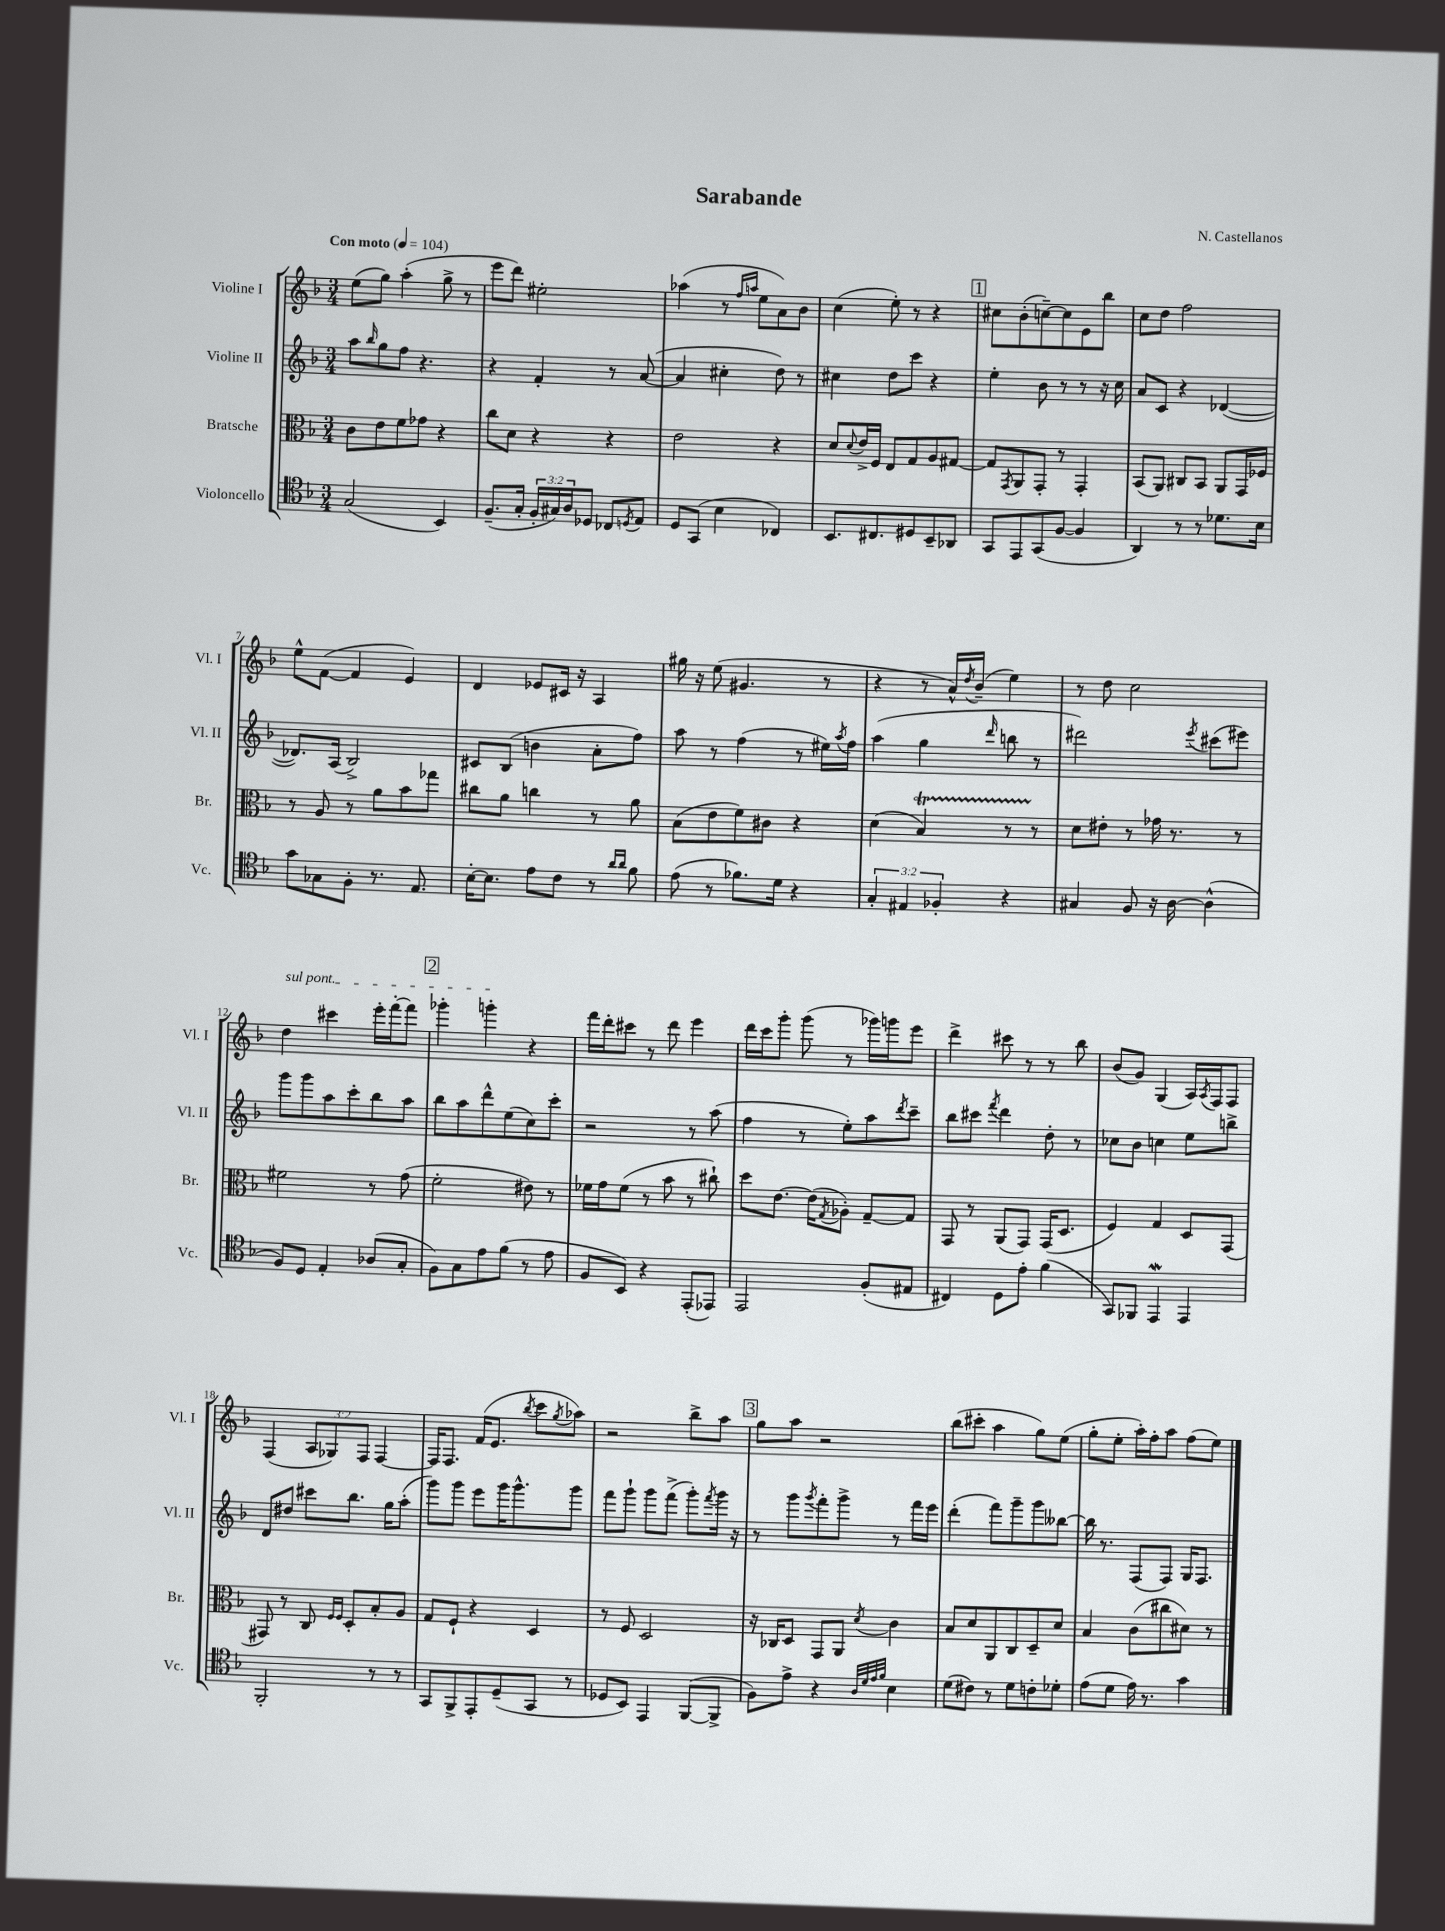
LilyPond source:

\header { title = "Sarabande" composer = "N. Castellanos" }
<<
\new StaffGroup <<
\new Staff = "s0" \with { instrumentName = "Violine I" shortInstrumentName = "Vl. I" } {
    \clef treble \key f \major \numericTimeSignature \time 3/4 \override Staff.TupletNumber.text = #tuplet-number::calc-fraction-text \tempo "Con moto" 4 = 104
    e''8( g''8) a''4-.( g''8-> r8 |
    e'''8 d'''8) eis''2-. |
    aes''4( r8 \grace { f''16 a''16 } e''8 a'8) bes'8 |
    c''4( e''8-.) r8 r4 |
    \mark \markup { \box "1" } cis''8 bes'8-.( c''8~--) c''8 e'8 bes''8 |
    c''8 d''8 f''2 |
    e''8-^ f'8~( f'4 e'4) |
    d'4 ees'8 cis'16 r16 a4 |
    gis''16 r16 e''8( gis'4. r8 |
    r4 r8 a'16-^) \acciaccatura { d''8 } bes'16--( e''4) |
    r8 d''8 c''2 |
    \once \override TextSpanner.bound-details.left.text = \markup { \italic "sul pont." } d''4\startTextSpan cis'''4 e'''16-. f'''16~-. f'''8 |
    \mark \markup { \box "2" } ges'''4-. g'''4-.\stopTextSpan r4 |
    f'''16 d'''16-. cis'''8 r8 d'''8 e'''4 |
    d'''16 c'''16 g'''8-. g'''8( r8 ges'''16) g'''16 e'''8 |
    d'''4-> cis'''8 r8 r8 bes''8 |
    bes'8( g'8) g4( a16) \acciaccatura { a8 } f16 f8 |
    f4( \tuplet 3/2 { a8 ges8) f8 } f4~ |
    f16 f8. f'16( e'8. \acciaccatura { bes''8 } c'''8 \acciaccatura { g''8 } aes''8) |
    r2 bes''8-> a''8 |
    \mark \markup { \box "3" } g''8 a''8 r2 |
    bes''8( cis'''8-. a''4 g''8) e''8( |
    g''8-. e''8-. a''16-.) f''16-. a''8 f''8( e''8) \bar "|." |
}
\new Staff = "s1" \with { instrumentName = "Violine II" shortInstrumentName = "Vl. II" } {
    \clef treble \key f \major \numericTimeSignature \time 3/4
    a''8 \grace { bes''16 } g''8 f''8 r4. |
    r4 f'4-. r8 a'8~( |
    a'4 cis''4-. d''8) r8 |
    cis''4 d''8 c'''8 r4 |
    \mark \markup { \box "1" } e''4-. bes'8 r8 r8 r16 c''16 |
    a'8 c'8 r4 des'4~( |
    des'8.) a16( bes2->) |
    cis'8 bes8( b'4 a'8-. f''8) |
    a''8 r8 f''4( r8 eis''16) \acciaccatura { a''8 } f''16 |
    a''4( g''4 \grace { d'''16 } b''8 r8 |
    dis'''2) \acciaccatura { e'''8 } cis'''8( eis'''8) |
    g'''8 g'''8 a''8 c'''8-. bes''8 a''8 |
    \mark \markup { \box "2" } bes''8 a''8 d'''8-^ e''8( c''8) c'''8-. |
    r2 r8 a''8( |
    f''4 r8 e''8-.) a''8 \acciaccatura { d'''8 } c'''8-- |
    bes''8 cis'''8 \acciaccatura { f'''8 } d'''4 d''8-. r8 |
    ces''8 bes'8 c''4 e''8 b''8-> |
    d'8 dis''8 cis'''8 bes''8. g''16 a''8-.( |
    g'''8) g'''8 e'''8 g'''16 g'''8.-^ g'''8 |
    f'''8 g'''8-! g'''8 f'''8->( g'''8-.) \acciaccatura { f'''8 } g'''16 r16 |
    \mark \markup { \box "3" } r8 g'''8 \acciaccatura { g'''8 } f'''8-. g'''8-> r8 f'''16 e'''16 |
    d'''4-.( f'''8) g'''8-- g'''8 beses''8~ |
    beses''16 r8. f8( f8) g16 f8. \bar "|." |
}
\new Staff = "s2" \with { instrumentName = "Bratsche" shortInstrumentName = "Br." } {
    \clef alto \key f \major \numericTimeSignature \time 3/4
    c'8 e'8 f'8 ges'8 r4 |
    c''8 d'8 r4 r4 |
    e'2 r4 |
    d'8 \appoggiatura { d'8 } e'16-> f16 e8 g8 a8 gis8~ |
    \mark \markup { \box "1" } gis8 \acciaccatura { g,8 } a,8 g,8-. r8 g,4-. |
    bes,8( a,8) cis8 bes,8 a,8 g,16 fes16 |
    r8 a8 r8 a'8 bes'8 ges''8 |
    cis''8 a'8 c''4 r8 a'8 |
    bes8( e'8 f'8) cis'8 r4 |
    d'4( bes4\startTrillSpan) r8 r8\stopTrillSpan |
    d'8 eis'8-. r8 ges'16 r8. r8 |
    fis'2 r8 g'8( |
    \mark \markup { \box "2" } f'2-. eis'8) r8 |
    fes'16 g'16 fes'8( r8 bes'8 r8 cis''8-!) |
    d''8 e'8.~ e'16( \acciaccatura { g8 } aes8-.) g8~-- g8 |
    g,8 r8 a,8( g,8) g,16( d8. |
    f4) g4 d8 g,8( |
    gis,8) r8 c8 \grace { f16 f16 } d8-. bes8-. a8 |
    g8 f8-! r4 d4 |
    r8 f8 d2 |
    \mark \markup { \box "3" } r16 ces16 d8 g,8 a,8 \acciaccatura { d'8 } c'4 |
    bes8 d'8 a,8 c8 d8-- d'8 |
    bes4 c'8( cis''8 dis'8) r8 \bar "|." |
}
\new Staff = "s3" \with { instrumentName = "Violoncello" shortInstrumentName = "Vc." } {
    \clef tenor \key f \major \numericTimeSignature \time 3/4 \override Staff.TupletNumber.text = #tuplet-number::calc-fraction-text
    g2( bes,4) |
    f8.--( g16-. \tuplet 3/2 { f16-. gis16) a16 } des8 ces8 \acciaccatura { d8 } e8 |
    d8 g,8( bes4 ces4) |
    bes,8. cis8. dis8 bes,8-- aes,8 |
    \mark \markup { \box "1" } g,8 e,8 g,8( f8~ f4 |
    a,4) r8 r8 des'8. bes16 |
    g'8 ges8 f8-. r8. e8. |
    bes16~-. bes8. e'8 c'8 r8 \grace { a'16 a'16 } f'8 |
    e'8( r8 fes'8.) d'16 r4 |
    \tuplet 3/2 { g4-. eis4 fes4-. } r4 |
    gis4 f8 r16 a16~ a4-^( |
    f8) d8 e4-. aes8( g8-. |
    \mark \markup { \box "2" } f8) g8 e'8 f'8( r8 e'8 |
    f8 bes,8) r4 e,8-.( ees,8) |
    e,2 f8-.( eis8 |
    cis4) d8 e'8-. f'4( |
    g,8) fes,8 e,4\mordent e,4 |
    f,2-. r8 r8 |
    g,8 f,8-> e,8-. d8--( g,8 r8 |
    des8 bes,8) e,4 f,8~( f,8-> |
    \mark \markup { \box "3" } f8) e'8-> r4 \grace { a32 d'32 e'32 f'32 } bes4 |
    d'8( cis'8) r8 d'8 c'8-. des'8-. |
    e'8( d'8 e'16) r8. g'4 \bar "|." |
}
>>
>>
